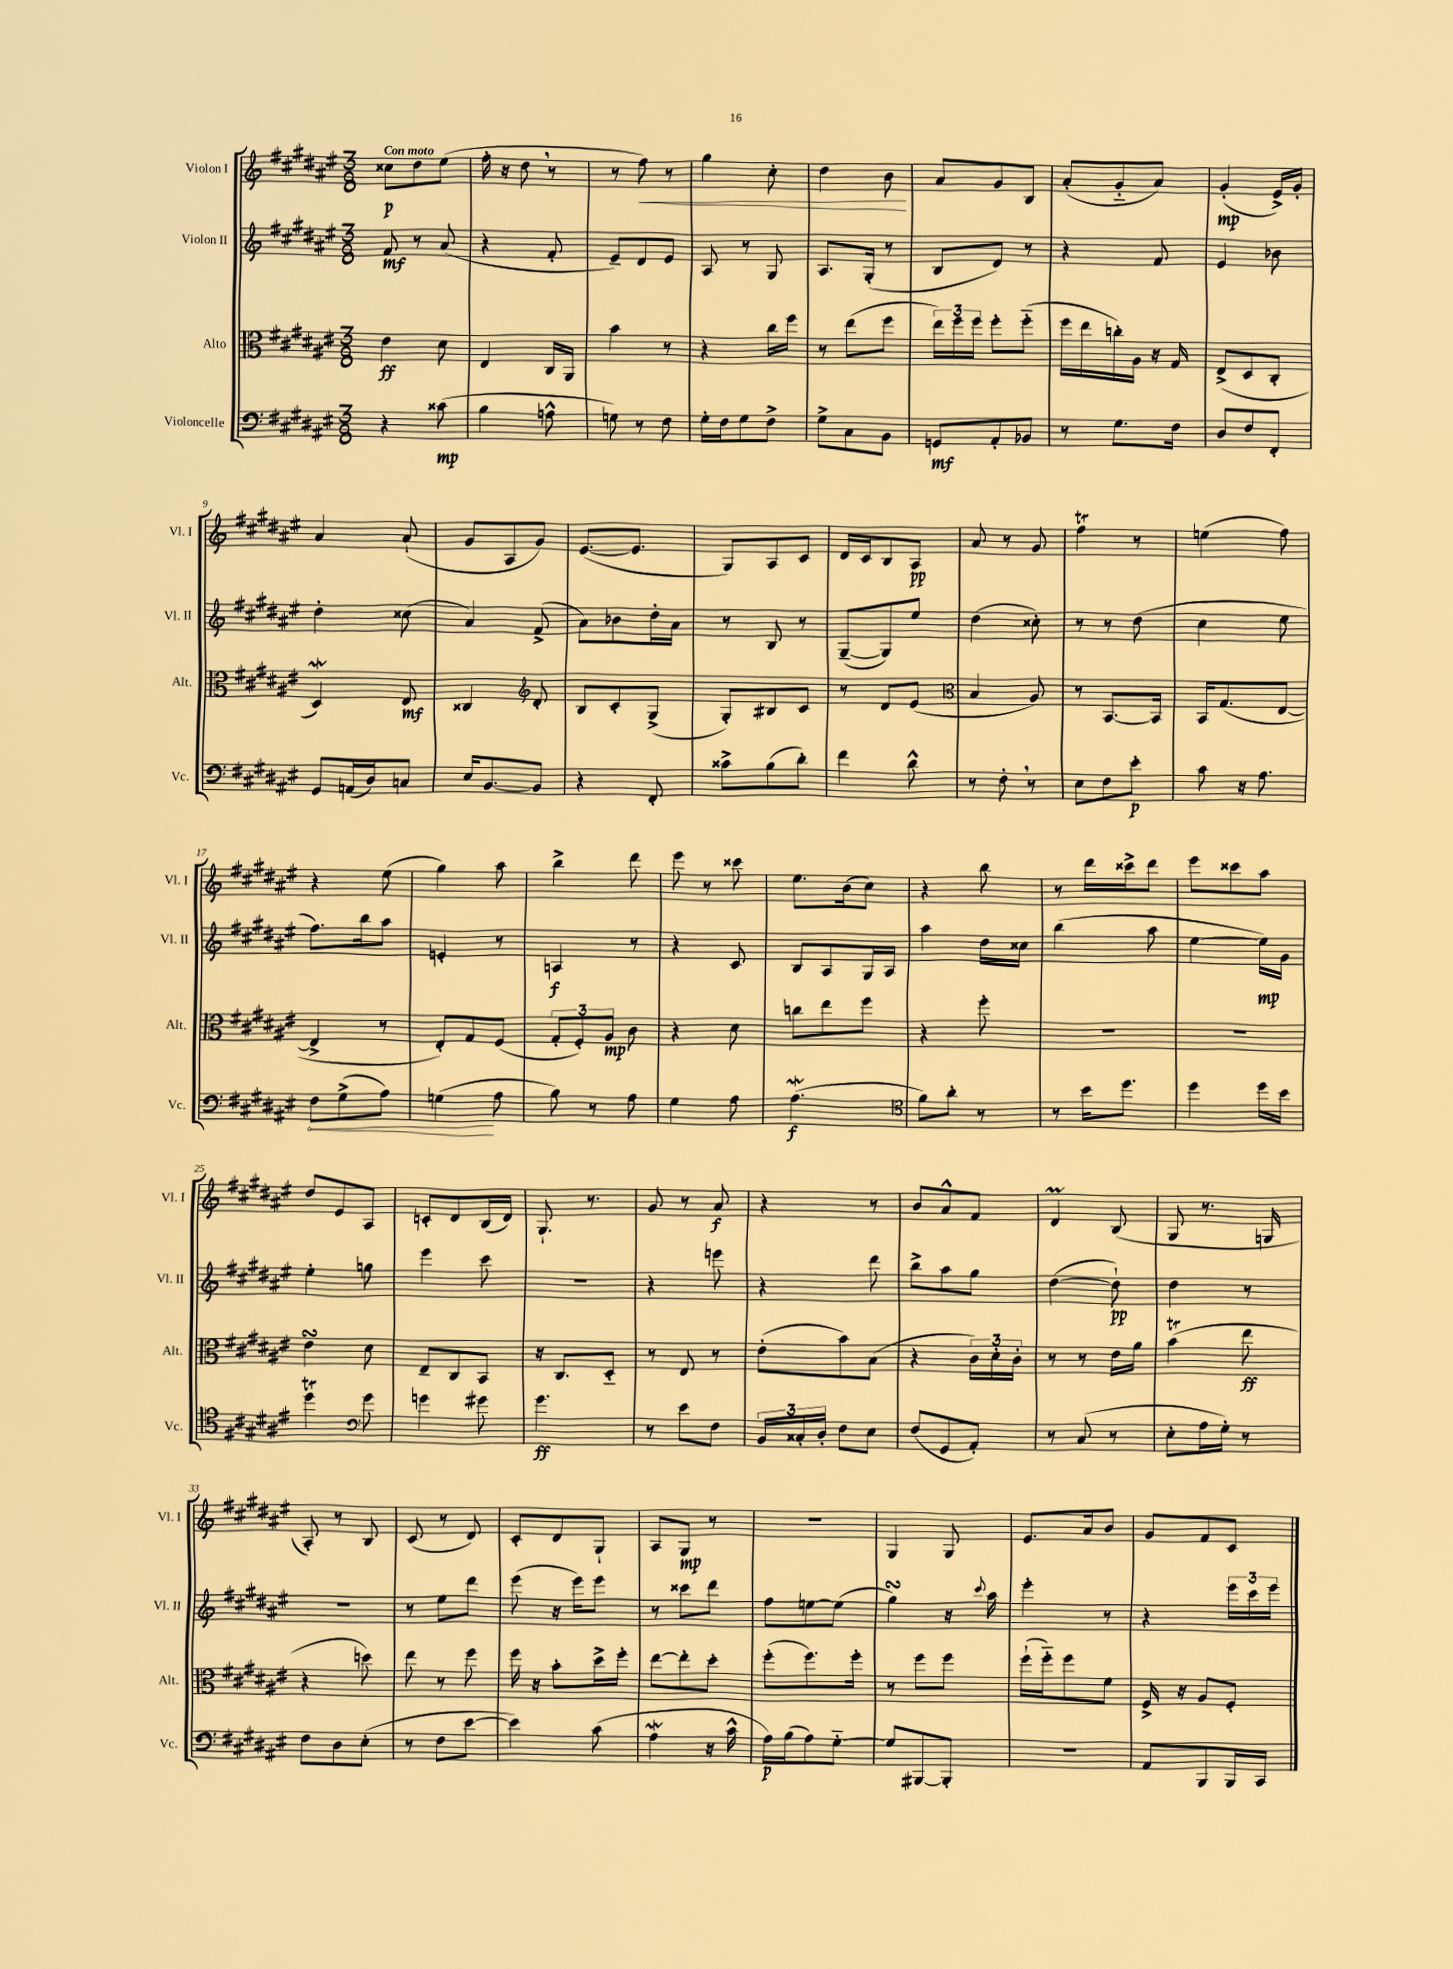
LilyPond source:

<<
\new StaffGroup <<
\new Staff = "s0" \with { instrumentName = "Violon I" shortInstrumentName = "Vl. I" } {
    \clef treble \key fis \major \numericTimeSignature \time 3/8 \tempo "Con moto"
    \autoBeamOff cisis''8[\p dis''8 eis''8]( |
    fis''16-. r16 dis''8 \breathe r8 |
    r8 fis''8\<) r8 |
    gis''4 cis''8-. |
    dis''4 b'8\! |
    ais'8[ gis'8 b8] |
    ais'8[-.( gis'8-_ ais'8]) |
    gis'4-.\mp( eis'16[->) gis'16]-. |
    ais'4 ais'8-!( |
    gis'8[ ais8 gis'8]) |
    eis'8.[~( eis'8.] |
    gis8[) ais8 cis'8] |
    dis'16[ cis'16 b8 ais8]\pp |
    ais'8 r8 gis'8 |
    fis''4\trill r8 |
    e''4( fis''8) |
    r4 eis''8( |
    gis''4) ais''8 |
    b''4-> dis'''8 |
    eis'''8 r8 cisis'''8 |
    eis''8.[ b'16( cis''8]) |
    r4 b''8 |
    r8 dis'''16[ cisis'''16-> dis'''8] |
    eis'''8[ cisis'''8 ais''8] |
    dis''8[ eis'8 ais8] |
    c'8[-. dis'8 b16( dis'16]) |
    gis8.-! r8. |
    gis'8 r8 ais'8\f |
    r4 r8 |
    b'8[ ais'8-^ fis'8] |
    dis'4\prall b8( |
    gis8 r8. g16 |
    ais8-.) r8 b8 |
    cis'8( r8 dis'8) |
    cis'8[-. dis'8 gis8]-! |
    ais8[ gis8]\mp r8 |
    R4. |
    gis4 gis8 |
    eis'8.[ ais'16 b'8] |
    gis'8[ fis'8 cis'8] \bar "|." |
}
\new Staff = "s1" \with { instrumentName = "Violon II" shortInstrumentName = "Vl. II" } {
    \clef treble \key fis \major \numericTimeSignature \time 3/8
    \autoBeamOff fis'8\mf r8 ais'8( |
    r4 fis'8-. |
    eis'8[--) dis'8 eis'8] |
    ais8 r8 gis8 |
    ais8.[ gis16]-.( r8 |
    b8[ dis'8]) r8 |
    r4 fis'8 |
    eis'4 bes'8 |
    dis''4-. cisis''8( |
    ais'4) fis'8->( |
    ais'8[) bes'8 dis''16-. ais'16] |
    r8 b8 r8 |
    gis8[~--( gis8) eis''8] |
    dis''4( cisis''8-.) |
    r8 r8 dis''8( |
    cis''4 eis''8 |
    fis''8.[) b''16 ais''8] |
    e'4-. r8 |
    a4\f r8 |
    r4 cis'8 |
    b8[ ais8 gis16 ais16] |
    ais''4 dis''16[ cisis''16] |
    b''4( ais''8 |
    eis''4~ eis''16[\mp) gis'16] |
    eis''4-. g''8 |
    eis'''4 cis'''8 |
    R4. |
    r4 e'''8 |
    r4 dis'''8 |
    b''8[-> ais''8 gis''8] |
    dis''4~( dis''8-!\pp) |
    dis''4 r8 |
    r4. |
    r8 eis''8[ dis'''8] |
    eis'''8( r16 eis'''16[) eis'''8] |
    r8 cisis'''8[ dis'''8] |
    fis''8[ e''8~ e''8]( |
    gis''4\turn) r16 \appoggiatura { cis'''8 } ais''16 |
    eis'''4-. r8 |
    r4 \tuplet 3/2 { eis'''16[ cis'''16 eis'''16] } \bar "|." |
}
\new Staff = "s2" \with { instrumentName = "Alto" shortInstrumentName = "Alt." } {
    \clef alto \key fis \major \numericTimeSignature \time 3/8
    \autoBeamOff eis'4\ff dis'8 |
    eis4 cis16[ ais,16] |
    b'4 r8 |
    r4 cis''16[ fis''16] |
    r8 eis''8[( fis''8] |
    \tuplet 3/2 { eis''16[) fis''16 fis''16] } fis''8[-. fis''8]-_( |
    fis''16[ eis''16 c''16-.) ais16] r16 gis16 |
    eis8[->( dis8 cis8]-. |
    dis4\mordent) eis8\mf |
    cisis4 \clef treble dis'8-. |
    b8[ cis'8-. gis8]->( |
    gis8[-.) bis8 cis'8] |
    r8 dis'8[ eis'8]( |
    \clef alto b4 ais8) |
    r8 b,8.[~ b,16] |
    b,16[ gis8.( eis8]~ |
    eis4-> r8 |
    eis8[-.) gis8 fis8]( |
    \tuplet 3/2 { gis8[-. fis8-.) ais8]\mp } cis'8 |
    r4 dis'8 |
    c''8[ eis''8 fis''8] |
    r4 fis''8-. |
    R4. |
    R4. |
    eis'4\turn dis'8 |
    eis8[-- cis8 b,8] |
    r16 cis8.[ dis8]-_ |
    r8 eis8 r8 |
    eis'8[-.( b'8) b8]( |
    r4 \tuplet 3/2 { cis'16[) dis'16-. cis'16]-. } |
    r8 r8 eis'16[ ais'16] |
    b'4\trill( eis''8\ff |
    r4 d''8) |
    eis''8 r8 fis''8 |
    fis''16 r16 b'8[-. dis''16-> fis''16]-. |
    eis''8[~ eis''8-. dis''8]-. |
    fis''8[-.( fis''8.) fis''16]-. |
    r8 fis''8[ fis''8] |
    fis''16[-!( fis''16-_) fis''8 fis'8] |
    fis16-> r16 ais8[ fis8]-. \bar "|." |
}
\new Staff = "s3" \with { instrumentName = "Violoncelle" shortInstrumentName = "Vc." } {
    \clef bass \key fis \major \numericTimeSignature \time 3/8
    \autoBeamOff r4 cisis'8\mp( |
    b4 a8-^ |
    g8) r8 fis8 |
    gis16[-. fis16 gis8 fis8]-> |
    gis8[-> cis8 b,8] |
    g,8[\mf ais,8-. bes,8] |
    r8 gis8.[ fis16] |
    dis8[ fis8 fis,8]-. |
    gis,8[ a,16( dis16) c8] |
    eis16[ b,8.~ b,8] |
    r4 fis,8-. |
    cisis'8[-> b8( dis'8]-.) |
    fis'4 dis'8-^ |
    r8 fis8-. \breathe r8 |
    eis8[ fis8 eis'8]-.\p |
    cis'8 r16 ais8. |
    \once \override Hairpin.circled-tip = ##t fis8[\< gis8->( ais8]) |
    g4\!( ais8 |
    b8) r8 ais8 |
    gis4 ais8 |
    ais4.\mordent\f( |
    \clef tenor fis'8[) ais'8]-. r8 |
    r8 b'16[ dis''8.] |
    dis''4 dis''16[ b'16] |
    dis''4\trill \clef bass gis'8 |
    g'4 gis'8 |
    gis'4.\ff |
    r8 eis'8[ fis8] |
    \tuplet 3/2 { b,16[ cisis16-. dis16]-. } fis8[ eis8] |
    fis8[( gis,8 ais,8]-.) |
    r8 cis8( r8 |
    eis8[-. ais16 gis16]-.) r8 |
    fis8[ dis8 eis8]-.( |
    r8 fis8[ eis'8]~ |
    eis'4) cis'8( |
    ais4\mordent r16 cis'16-^ |
    ais16[\p) b16( ais8) gis8]~-_ |
    gis8[ bis,,8~ bis,,8]-. |
    R4. |
    ais,8[ b,,8 b,,16 cis,16] \bar "|." |
}
>>
>>
